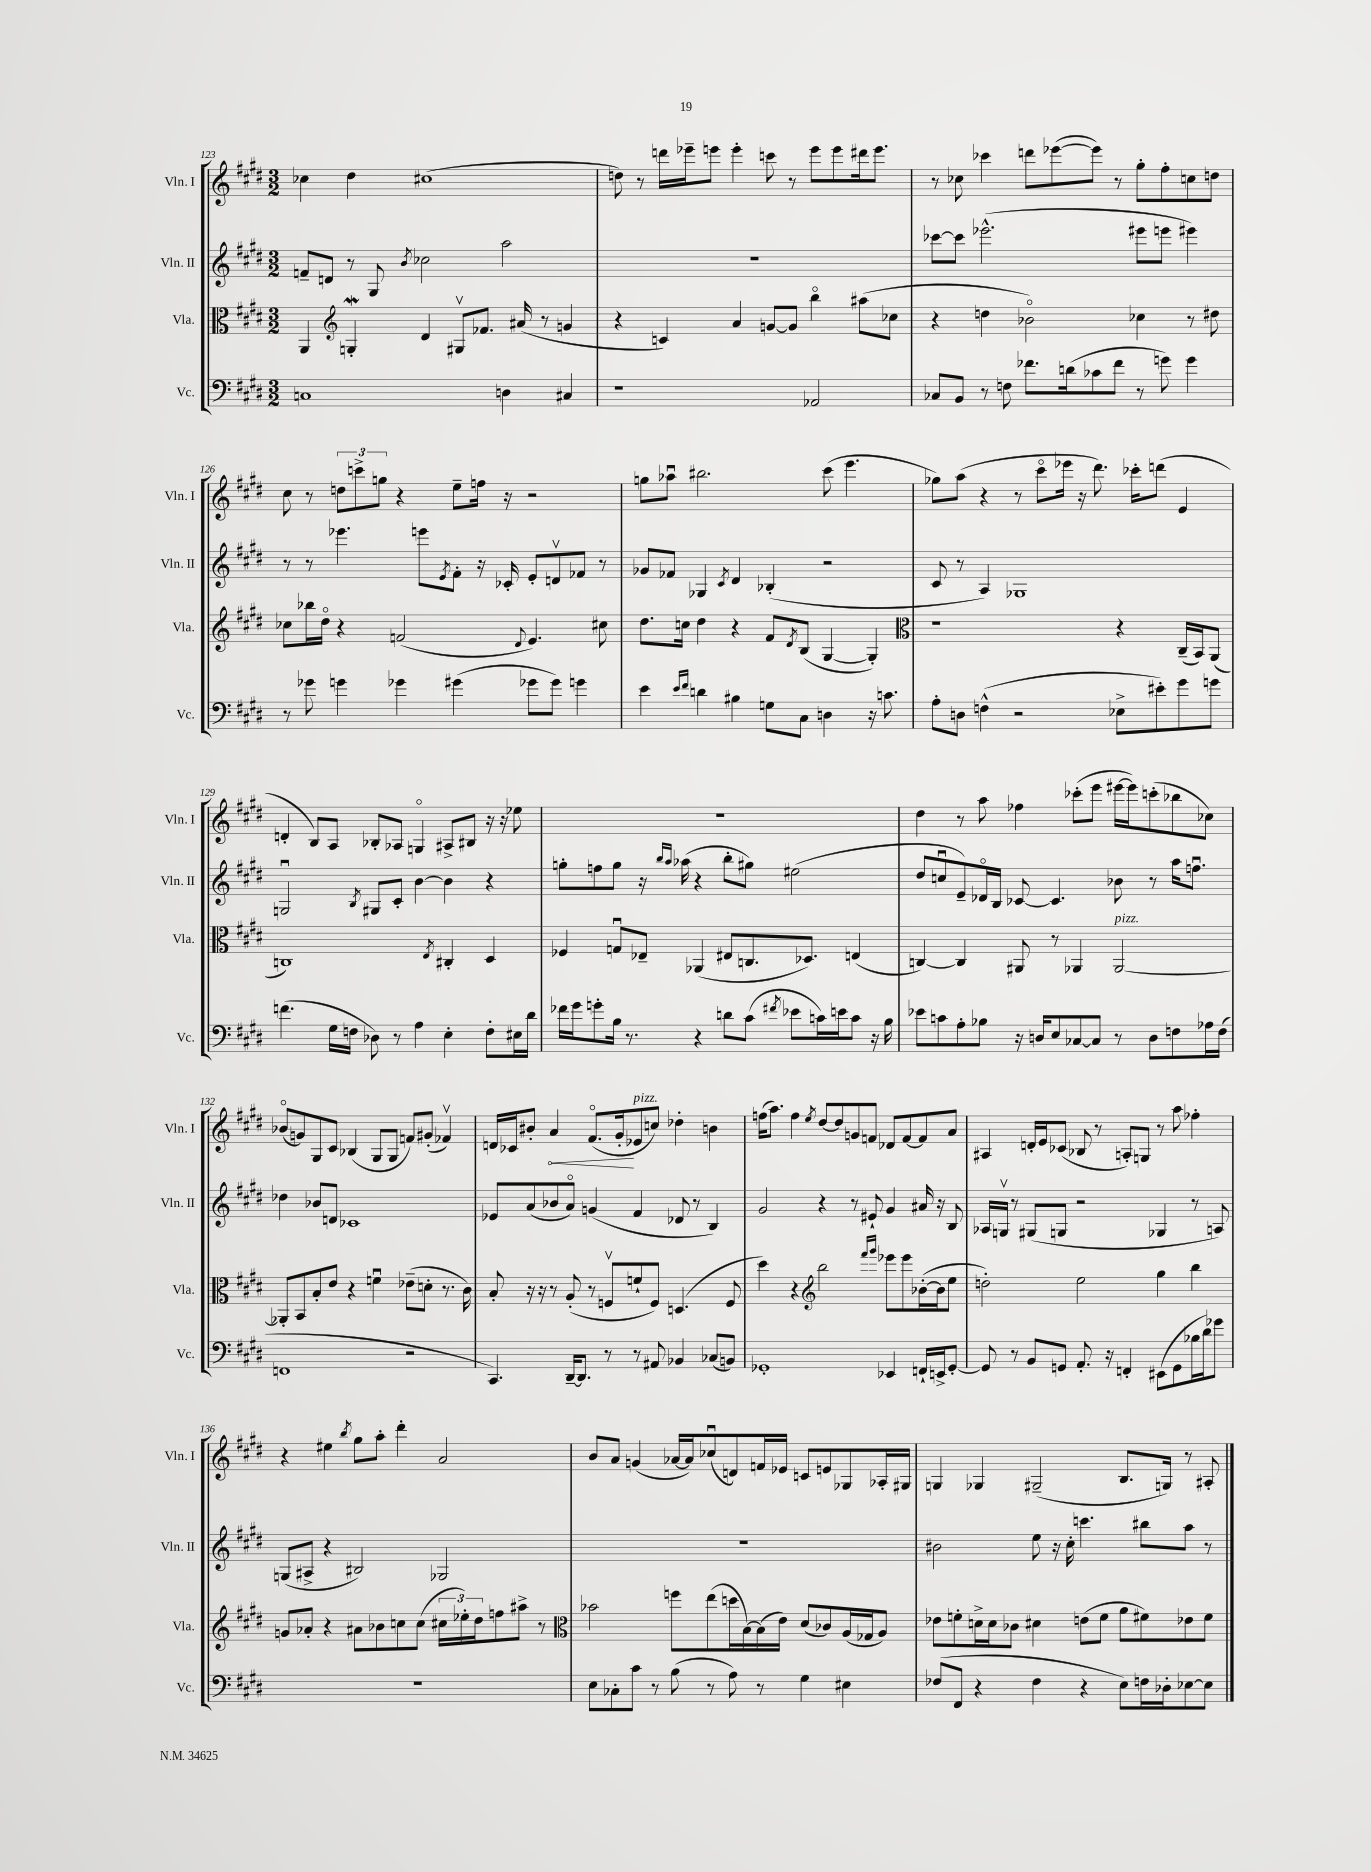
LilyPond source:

<<
\new StaffGroup <<
\new Staff = "s0" \with { instrumentName = "Vln. I" shortInstrumentName = "Vln. I" } {
    \clef treble \key e \major \numericTimeSignature \time 3/2
    ces''4 dis''4 cis''1( |
    d''8) r8 d'''16 ees'''16-- e'''8 e'''4-. c'''8 r8 e'''8 e'''8 dis'''16 e'''8. |
    r8 ces''8 ces'''4 d'''8 ees'''8~( ees'''8) r8 gis''8-. fis''8-. c''8 d''8 |
    cis''8 r8 \tuplet 3/2 { d''8 c'''8-> g''8 } r4 e''8-- f''16 r16 r2 |
    g''8 aes''8\downbow bis''2. cis'''8( e'''4. |
    ges''8) a''8( r4 r8 cis'''8\flageolet ees'''16 r16 dis'''8.) ces'''16-. d'''8( e'4 |
    d'4-. b8) a8 bes8-. aes8 g4\flageolet ais8-> bis8 r16 r16 ees''8 |
    R1. |
    dis''4 r8 a''8 fes''4 ces'''8-.( e'''8 eis'''16~ eis'''16) c'''8-.( bes''8 ces''8) |
    bes'8\flageolet( g'8) gis8 cis'8 bes4( gis8 gis8 f'8) gis'8-.( fes'4\upbow) |
    d'16 ces'16 bis'8-. \once \override Hairpin.circled-tip = ##t a'4\< fis'8.\flageolet( gis'16-.\! ees'8^\markup { \italic "pizz." } c''8) des''4-. b'4 |
    f''16( a''8.) f''4 \acciaccatura { e''8 } dis''8~ dis''8 g'8 f'8 des'8 f'8~ f'8 a'8 |
    ais4 d'16-. e'16 ces'8( bes8 r8 a8-.) g8 r8 a''8 fes''4-. |
    r4 eis''4 \acciaccatura { b''8 } gis''8 a''8-. dis'''4-. a'2 |
    b'8 a'8 g'4( aes'16~ aes'16) ces''8\downbow( d'8) f'16 ees'16 c'8 e'8 ges8 aes16-. gis16 |
    g4 ges4 gis2--( b8. g16) r8 ais8-. \bar "|." |
}
\new Staff = "s1" \with { instrumentName = "Vln. II" shortInstrumentName = "Vln. II" } {
    \clef treble \key e \major \numericTimeSignature \time 3/2
    f'8-- d'8 r8 gis8 \acciaccatura { b'8 } ces''2 a''2 |
    R1. |
    ces'''8~ ces'''8 ees'''2.-^( eis'''8 e'''8 eis'''4) |
    r8 r8 ees'''4. e'''8 \acciaccatura { e'8 } fis'8-. r16 ces'16-. e'8-. d'8\upbow fes'8 r8 |
    ges'8 fes'8 ges4 \acciaccatura { cis'8 } dis'4 bes4-.( r2 |
    cis'8 r8 a4) ges1 |
    g2\downbow \acciaccatura { b8 } gis8 cis'8-. b'4~ b'4 r4 |
    g''8-. f''8 g''8 r16 \grace { b''16 a''16 } aes''16( r4 b''8-. gis''8) eis''2( |
    dis''8 c''8\downbow e'8--) des'16\flageolet b16 ces'8~ ces'4. bes'8 r8 a''16 f''8.\downbow |
    des''4 bes'8 d'8 ces'1 |
    ees'8 a'8( bes'8 a'8\flageolet) g'4( fis'4 des'8 r8 b4) |
    gis'2 r4 r8 eis'8-! gis'4 ais'16 r16 b8 |
    aes16 g16\upbow r8 gis8( g8 r2 ges4 r8 a8) |
    g8( ais8-> r4 bis2) ges2 |
    R1. |
    bis'2 e''8 r16 cis''16-. c'''4. bis''8 a''8 r8 \bar "|." |
}
\new Staff = "s2" \with { instrumentName = "Vla." shortInstrumentName = "Vla." } {
    \clef alto \key e \major \numericTimeSignature \time 3/2
    a,4 \clef treble g4-.\mordent dis'4 gis8\upbow fes'8. ais'16( r8 g'4 |
    r4 c'4) a'4 g'8~ g'8 b''4\flageolet ais''8( ces''8 |
    r4 d''4 bes'2\flageolet) ces''4 r8 dis''8 |
    ces''8 bes''16 dis''16\flageolet r4 f'2( \appoggiatura { dis'8 } e'4.) cis''8 |
    dis''8. c''16 dis''4 r4 fis'8 \acciaccatura { dis'8 } b8( gis4~ gis4-.) |
    \clef alto r1 r4 cis16--( b,16) a,8( |
    c1) \acciaccatura { e8 } cis4-. dis4 |
    fes4 g8\downbow ees8-- aes,4( eis8 c8. des8.) e4( |
    c4~) c4 ais,8 r8 aes,4 aes,2~^\markup { \italic "pizz." } |
    aes,8-. b,8 b8-. e'8 r4 f'4\downbow ees'8--( d'8-. r8. cis'16) |
    b8-. r16 r16 r8 a8-.( r8 f8\upbow f'8-! f8) d4.( f8 |
    dis''4) r4 \clef treble b''2 \grace { fis'''16 gis'''16 } ees'''8 ees'''8 bes'16~-.( bes'16 e''8 |
    d''2-.) e''2 gis''4 b''4 |
    g'8 aes'8-. r4 ais'8 bes'8 c''8 c''8( \tuplet 3/2 { cis''16 ees''16-.) dis''16 } f''8 ais''8-> r8 |
    \clef alto bes'2 f''8 e''8( d''16 b16~) b16( e'16) dis'8( ces'8) a16( ges16 a8) |
    ees'8 f'8-. d'16-> d'16 ces'8 dis'4 e'8( f'8 a'8 fis'8) ees'8 fis'8 \bar "|." |
}
\new Staff = "s3" \with { instrumentName = "Vc." shortInstrumentName = "Vc." } {
    \clef bass \key e \major \numericTimeSignature \time 3/2
    c1 d4 cis4 |
    r1 aes,2 |
    ces8 b,8 r8 f8 fes'8. d'16( ces'8 fes'8 r8 g'8) g'4 |
    r8 ges'8 g'4 ges'4 gis'4( ges'8 ges'8) g'4 |
    e'4 \grace { e'16 fis'16 } d'4 bis4 g8 cis8 d4 r16 c'8. |
    a8-. d8 f4-^( r2 ees8-> eis'8-.) gis'8 g'8 |
    f'4.( gis16 f16 des8) r8 a4 e4-. f8-. eis16 dis'16 |
    fes'16 gis'16 g'8-. b16 r8. r4 d'8 cis'8( \acciaccatura { fis'8 } ees'8 c'16) e'16 c'8 r16 b16 |
    ees'8 c'8 a8-. bes8 r16 d16 e8 ces8~ ces8 r8 d8 f8 aes16 f16( |
    f,1 r2 |
    cis,4.) dis,16~-- dis,8. r8 r8 ais,8 bes,4 ces8( b,8) |
    ges,1-. ees,4 f,16-! e,16-> ges,8~-. |
    ges,8 r8 b,8 g,8 a,8.-. r16 f,4-. eis,8( g,8 bes16 dis'16) ges'8 |
    R1. |
    e8 ces8-. cis'8 r8 b8( r8 a8) r8 gis4 eis4 |
    fes8( fis,8 r4 fes4 r4 e8) f16 des16-. ees8~ ees8 \bar "|." |
}
>>
>>
\layout { \context { \Score currentBarNumber = #123 } }
